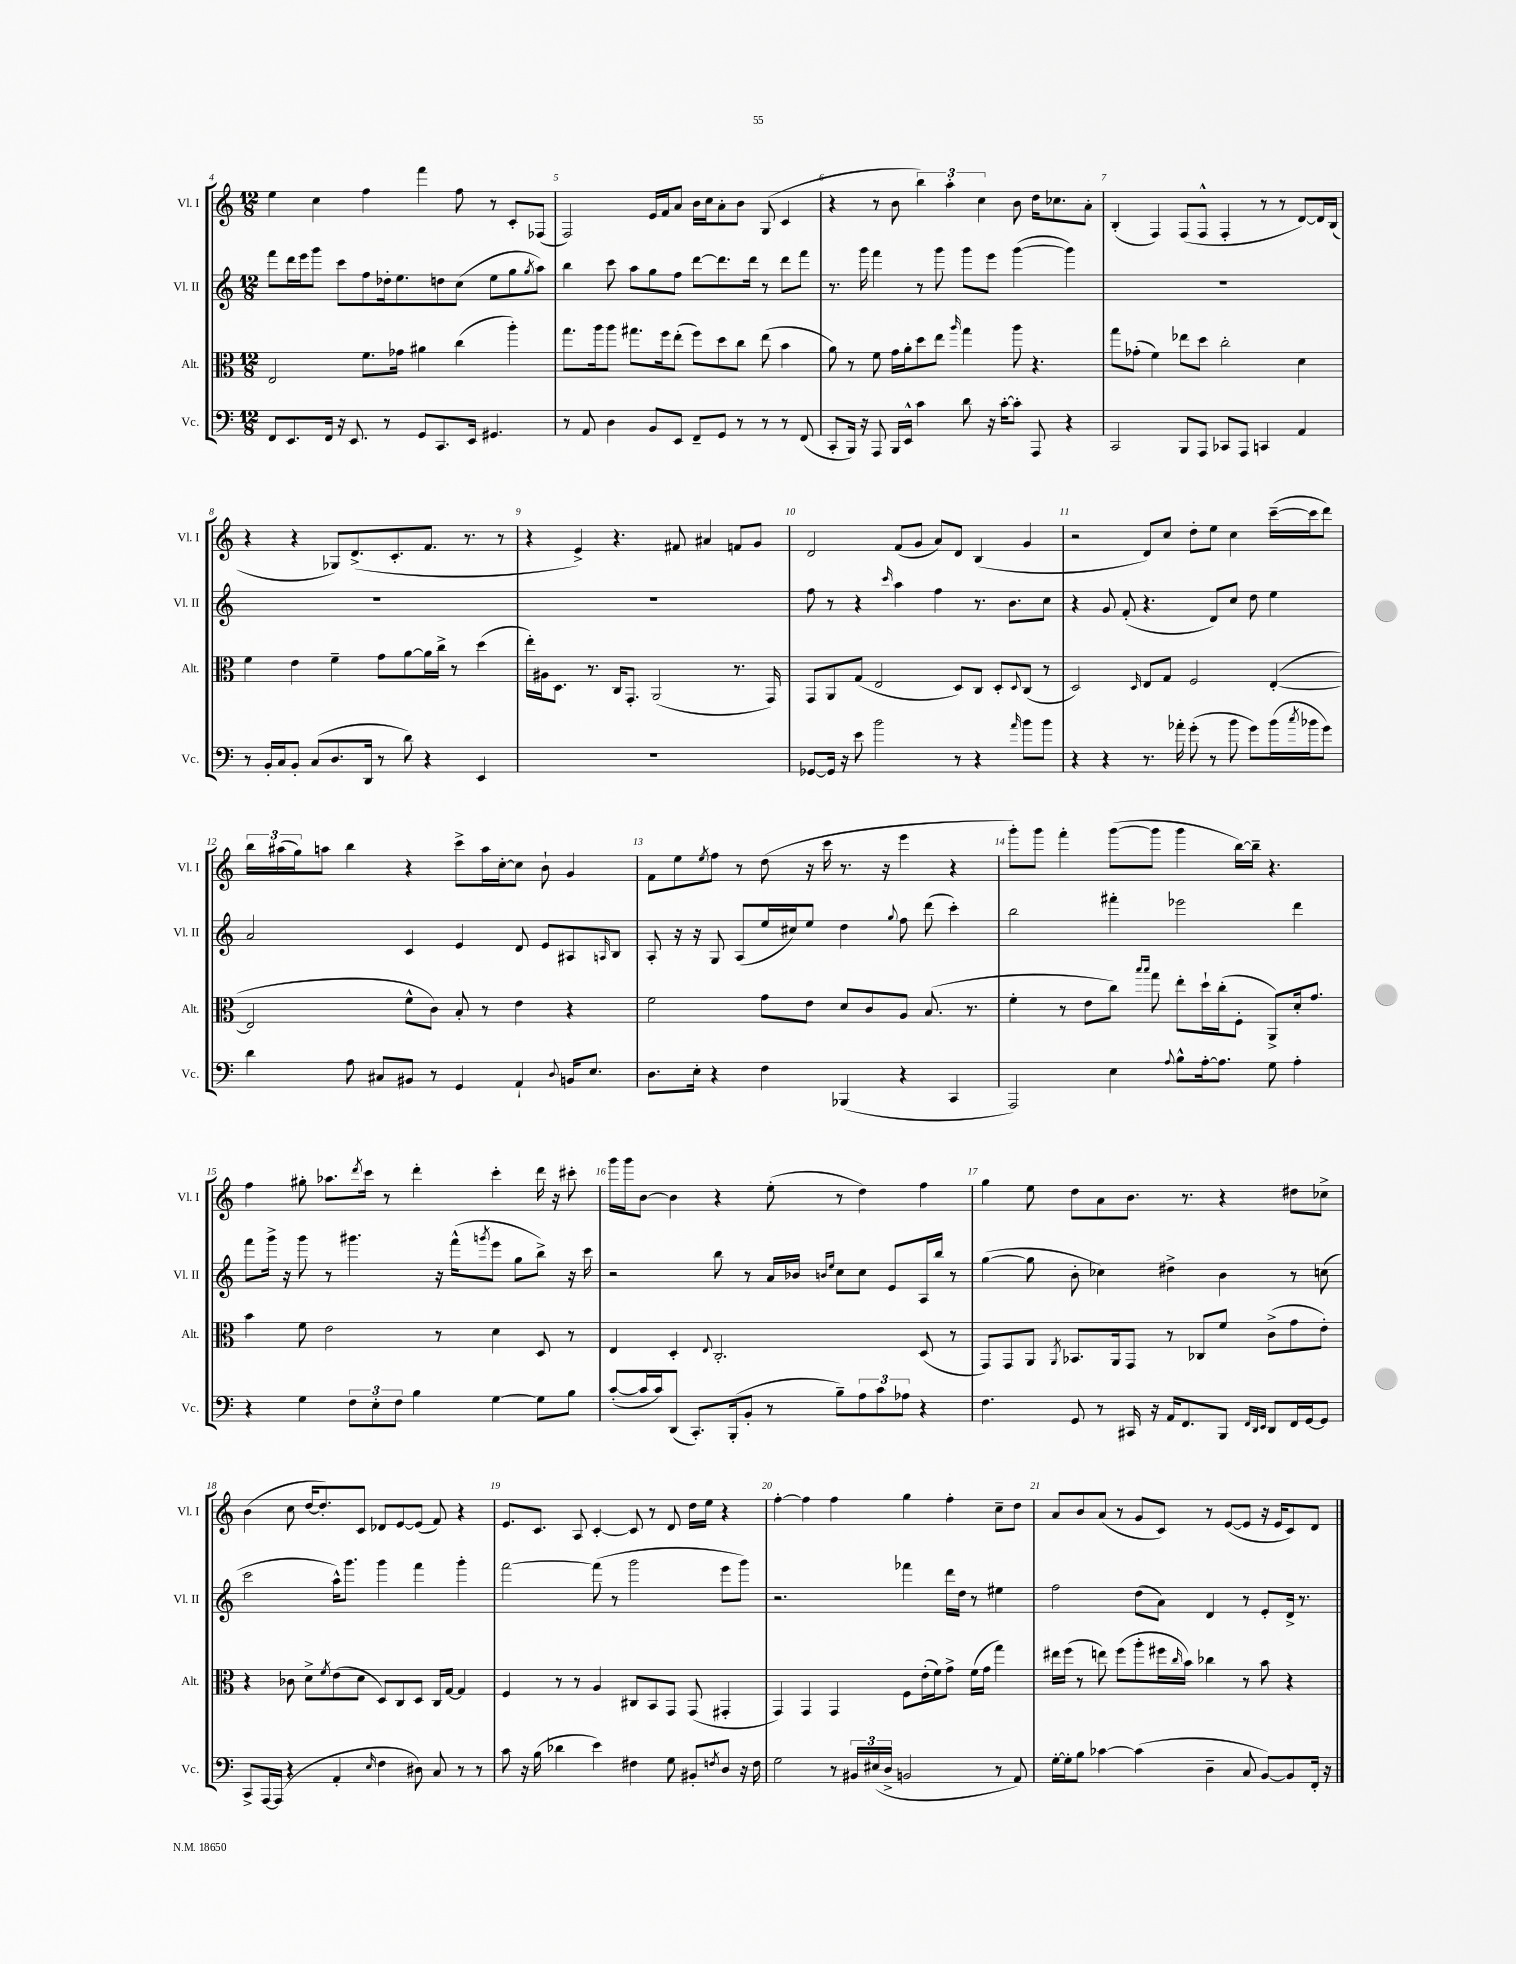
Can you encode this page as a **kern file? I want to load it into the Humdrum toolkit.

**kern	**kern	**kern	**kern
*part4	*part3	*part2	*part1
*staff4	*staff3	*staff2	*staff1
*I"Vc.	*I"Alt.	*I"Vl. II	*I"Vl. I
*I'Vc.	*I'Alt.	*I'Vl. II	*I'Vl. I
*clefF4	*clefC3	*clefG2	*clefG2
*k[]	*k[]	*k[]	*k[]
*M12/8	*M12/8	*M12/8	*M12/8
=4	=4	=4	=4
8FF/L	2E/	8fff\L	4ee\
8.EE/	.	16ddd\L	.
.	.	16eee\J	.
.	.	8ggg\J	4cc\
16FF/Jk	.	.	.
16r	.	8ccc\L	.
8.EE/	.	.	.
.	8.f\L	8ff\	4ff\
8r	.	16dd-X'\k	.
.	16g-X\Jk	8.ee\	.
8GG/L	4a#X\	.	4fff\
8.CC/	.	8ddn\	.
.	(4cc\	(8cc\J	8ff\
16EE/Jk	.	.	.
4.GG#X/	.	8ee\L	8r
.	4aa'\)	8gg\	8c'/L
.	.	8qgg/	.
.	.	8aa\J)	(8F-X/J
=5	=5	=5	=5
8r	8.gg\L	4bb\	2F/)
8AA/	.	.	.
.	16aa\k	.	.
4D\	8aa\J	8ccc\	.
.	8.gg#X\L	8aa\L	.
8BB/L	.	8gg\	16e/LL
.	16ff\k	.	16f/J
8EE/J	(8ee'\J	8ff\J	8a/J
8FF~/L	8ff\L)	[8ddd\L	16b\LL
.	.	.	16cc\J
8GG/J	8dd\	8.ddd\]	8a'\
8r	8cc\J	.	8b\J
.	.	16ddd\Jk	.
8r	(8ee\	8r	(8G/
8r	4b\	8ddd\L	4c/
(8FF/	.	8fff\J	.
=6	=6	=6	=6
8CC'/L	8a\)	8.r	4r
16BBB/Jk)	8r	.	.
16r	.	16ggg\	.
8AAA/	8f\	4fff\	8r
16BBB/LL	16g\LL	.	8b\
16EE^^/JJ	16a'\J	.	.
4c\	8dd\	8r	6bb\)
.	8ee\J	8ggg\	.
.	.	.	6aa'\
.	16qqaa/	.	.
8d\	4gg\	8ggg\L	.
.	.	.	6cc\
16r	.	8eee\J	.
[16c'\KL	.	.	.
8c'\J]	8aa\	([4ggg\	8b\
8AAA/	4.r	.	16dd\KL
.	.	.	8.cc-X\
4r	.	4ggg\])	.
.	.	.	8a'\J
=7	=7	=7	=7
2CC/	8gg\L	1.r	(4B'/
.	(8g-X'\J	.	.
.	4f\)	.	4F/)
8BBB/L	8ee-X\L	.	(8F/L
8AAA/J	8dd\J	.	8F^^/J
8CC-X/L	2cc'\	.	4F'/
8AAA/J	.	.	.
4CCn/	.	.	8r
.	.	.	8r
4AA/	4d\	.	[8d/L)
.	.	.	16d/L]
.	.	.	(16B/JJ
!!LO:LB:g=z
=8	=8	=8	=8
8r	4f\	1.r	4r
16BB'/LL	.	.	.
16C/J	.	.	.
8BB'/J	4e\	.	4r
(8C/L	.	.	.
8.D/	4f~\	.	8G-X/L)
.	.	.	(8.d^/
16DD/Jk	.	.	.
8r	8g\L	.	.
.	.	.	8.c'/
8d\)	[8a\	.	.
4r	16a\L]	.	8.f/J
.	16cc^\JJ	.	.
.	8r	.	.
.	.	.	8.r
4EE/	(4dd\	.	.
.	.	.	8r
=9	=9	=9	=9
1.r	16ee'\LL)	1.r	4r
.	16A#X\J	.	.
.	8.D\J	.	.
.	.	.	4e^/)
.	8.r	.	.
.	16C/KL	.	4.r
.	8.GG'/J	.	.
.	(2AA/	.	.
.	.	.	8f#X/
.	.	.	4a#X/
.	8.r	.	8fn/L
.	.	.	8g/J
.	16GG/)	.	.
=10	=10	=10	=10
[8GG-X/L	8GG/L	8ff\	2d/
16GG-/Jk]	8AA/	8r	.
16r	.	.	.
8e\	(8G/J	4r	.
2b\	2E/	.	.
.	.	16qqccc/	.
.	.	4aa\	(8f/L
.	.	.	8g/J
.	.	4ff\	8a/L)
8r	8D/L)	.	8d/J
4r	8C/J	8.r	(4B/
.	8D'/L	.	.
.	.	8.b\L	.
16qqa/	8qqD/	.	.
8b\L	(8C/J	.	4g/
8b\J	8r	8cc\J	.
=11	=11	=11	=11
4r	2D/)	4r	2r
4r	.	8g/	.
.	.	(8f'/	.
.	16qqD/	.	.
8.r	8E/L	4.r	8d/L)
.	8G/J	.	8cc/J
16a-X'\	.	.	.
(8g'\	2F/	.	8dd'\L
8r	.	8d/L)	8ee\J
8b\	.	8cc/J	4cc\
8g\L)	.	8dd\	.
(16b\L	([4E'/	4ee\	([16ccc~\LL
8qcc/	.	.	.
16b-X\J	.	.	16ccc\J]
8g\J)	.	.	8ddd\J)
!!LO:LB:g=z
=12	=12	=12	=12
4d\	2E/]	2a/	24bb\LL
.	.	.	(24aa#X\
.	.	.	24gg\J)
.	.	.	8aan\J
8A\	.	.	4bb\
8C#X/L	.	.	.
8BB#X/J	8f^^\L	4c/	4r
8r	8c\J)	.	.
4GG/	8B'/	4e/	8ccc^\L
.	8r	.	16aa\L
.	.	.	[16cc'\J
4AA`/	4e\	8d/	8cc\J]
.	.	8e/L	8b`\
8qqD/	.	.	.
16BBn/KL	4r	8A#X/	4g/
8.E/J	.	.	.
.	.	16qqAn/	.
.	.	8B/J	.
=13	=13	=13	=13
8.D\L	2f\	8A'/	8f\L
.	.	16r	8ee\
16E'\Jk	.	16r	.
.	.	.	8qee/
4r	.	8G/	8ff\J
.	.	(8A/L	8r
4F\	8g\L	16ee/L	(8dd\
.	.	16cc#X/J)	.
.	8e\J	8ee/J	16r
.	.	.	16ccc\
(4BBB-X/	8d/L	4dd\	8.r
.	8c/	.	.
.	.	.	16r
.	.	8qqgg/	.
4r	8A/J	8ff\	4eee\
.	(8.B/	(8ddd\	.
4CC/	.	4ccc'\)	4r
.	8.r	.	.
=14	=14	=14	=14
2AAA/)	4f'\	2bb\	8ggg'\L)
.	.	.	8ggg\J
.	8r	.	4fff'\
.	8e\L	.	.
4E\	8cc\J)	4fff#X'\	([8ggg\L
.	16qqbb/LL	.	.
.	16qqbb/JJ	.	.
.	8gg\	.	8ggg\J]
8qqA/	.	.	.
8B^^\L	8ee'\L	2eee-X\	4ggg\
[16A'\k	16dd`\L	.	.
8.A\J]	(16cc'\J	.	.
.	8F'\J	.	[16bb\LL)
.	.	.	16bb~\JJ]
8G\	8AA^/L)	.	4.r
4A'\	16d'/k	4ddd\	.
.	8.g/J	.	.
!!LO:LB:g=z
=15	=15	=15	=15
4r	4b\	8fff\L	4ff\
.	.	16ggg^\Jk	.
.	.	16r	.
4G\	8f\	8ggg\	8gg#X'\
.	2e\	8r	8.aa-X\L
12F\L	.	4.ggg#X\	.
.	.	.	8qddd/
.	.	.	16ccc\Jk
12E'\	.	.	.
.	.	.	8r
12F\J	.	.	.
4B\	.	.	4ddd'\
.	8r	16r	.
.	.	(16fff^^\KL	.
.	.	8qgggn/	.
[4G\	4d\	8eee\J	4ccc'\
.	.	8gg\L	.
8G\L]	8D/	8bb^\J)	16ddd\
.	.	.	16r
8B\J	8r	16r	8ccc#X'\
.	.	16ccc\	.
=16	=16	=16	=16
([8c'/L	4E/	2r	16ggg\LL
.	.	.	16ggg\J
16c/L]	.	.	[8b\J
16c/J)	.	.	.
(8DD/J	4D'/	.	4b\]
8.CC'/L)	.	.	.
.	8qqE/	.	.
.	2.C'/	8bb\	4r
(16BBB'/k	.	.	.
8BB'/J	.	8r	.
8r	.	16a/LL	(8ee'\
.	.	16b-X/JJ	.
.	.	16qqbn/LL	.
.	.	16qqee/JJ	.
8B~\L)	.	8cc\L	8r
12A\	.	8cc\J	4dd\)
12c\	.	.	.
.	.	8e/L	.
12A-X\J	.	.	.
4r	(8D/	16A/L	4ff\
.	.	16bb/JJ	.
.	8r	8r	.
=17	=17	=17	=17
4.F\	8GG/L)	([4gg\	4gg\
.	8GG/	.	.
.	8AA/J	8gg\]	8ee\
.	8qAA/	.	.
8GG/	8.BB-X/L	8b'\	8dd\L
8r	.	4cc-X\)	8a\
.	16AA/k	.	.
16CC#X/	8GG/J	.	8.b\J
16r	.	.	.
16AA/KL	8r	4dd#X^\	.
8.FF/	.	.	8.r
.	8C-X/L	.	.
8BBB/J	8f/J	4b\	4r
32qqFF/LLL	.	.	.
32qqDD/	.	.	.
32qqEE/JJJ	.	.	.
8DD/L	(8c^\L	.	.
16FF/L	8g\	8r	8dd#X\L
[16GG/J	.	.	.
8GG/J]	8e'\J)	(8ccn\	8cc-X^\J
!!LO:LB:g=z
=18	=18	=18	=18
8CC^/L	4r	2ccc\	(4b\
[16AAA/L	.	.	.
(16AAA/JJ]	.	.	.
4r	8c-X\	.	8cc\
.	8d^\L	.	[16dd/KL
.	.	.	8.dd'/])
.	8qf/	.	.
4AA'/	(8e\	16aa^^\KL)	.
.	.	8.ggg\J	.
.	8d\J	.	8c/J
16qqE/	.	.	.
4F\	8D/L)	4ggg\	8d-X/L
.	8C/	.	[8e/
8D#X\)	8D/J	4fff\	(8e/J]
8C/	16C/LL	.	8f/)
.	[16G/JJ	.	.
8r	4G/]	4ggg'\	4r
8r	.	.	.
=19	=19	=19	=19
8c\	4F/	[2fff\	8.e/L
16r	.	.	.
(16B\	.	.	8.c/J
4d-X\	8r	.	.
.	8r	.	8A/
4e\)	4A/	(8fff\]	[4c'/
.	.	8r	.
4F#X\	8C#X/L	2ggg\	8c/]
.	8BB/	.	8r
8G\	8GG/J	.	8d/
8BB#X'/L	(8GG/	.	16dd\LL
.	.	.	16ee\JJ
8qFn/	.	.	.
8D/J	4GG#X'/	8eee\L	4r
16r	.	8ggg\J)	.
16F\	.	.	.
=20	=20	=20	=20
2G\	4GG/)	2.r	[4ff'\
.	4GG/	.	4ff\]
8r	4GG/	.	4ff\
24BB#X/LL	.	.	.
(24E#X/	.	.	.
24D^/JJ	.	.	.
2BBn/	8F\L	4fff-X\	4gg\
.	(16e'\L	.	.
.	16f\J)	.	.
.	8g^\J	16ddd\LL	4ff'\
.	.	16dd\JJ	.
.	(16f\LL	8r	.
.	16g\JJ	.	.
8r	4gg\)	4ee#X\	8cc~\L
8AA/)	.	.	8dd\J
=21	=21	=21	=21
[16G'\LL	16ee#X\LL	2ff\	8a/L
16G'\J]	(16ff\JJ	.	.
8B\J	8r	.	8b/
[4c-X\	8een\)	.	(8a/J
.	(8ff\L	.	8r
(4c-\]	8aa'\	(8dd\L	8g/L
.	16ff#X\L	8a\J)	8c/J)
.	16qqcc/	.	.
.	16b\JJ)	.	.
4D~\	4cc-X\	4d/	8r
.	.	.	([8e/L
8C/	8r	8r	8e/J]
[8BB/L)	8b\	8e'/L	16r
.	.	.	16e/KL
8BB/]	4r	16d^/Jk	8c/)
.	.	8.r	.
16FF'/Jk	.	.	8d/J
16r	.	.	.
==	==	==	==
*-	*-	*-	*-
